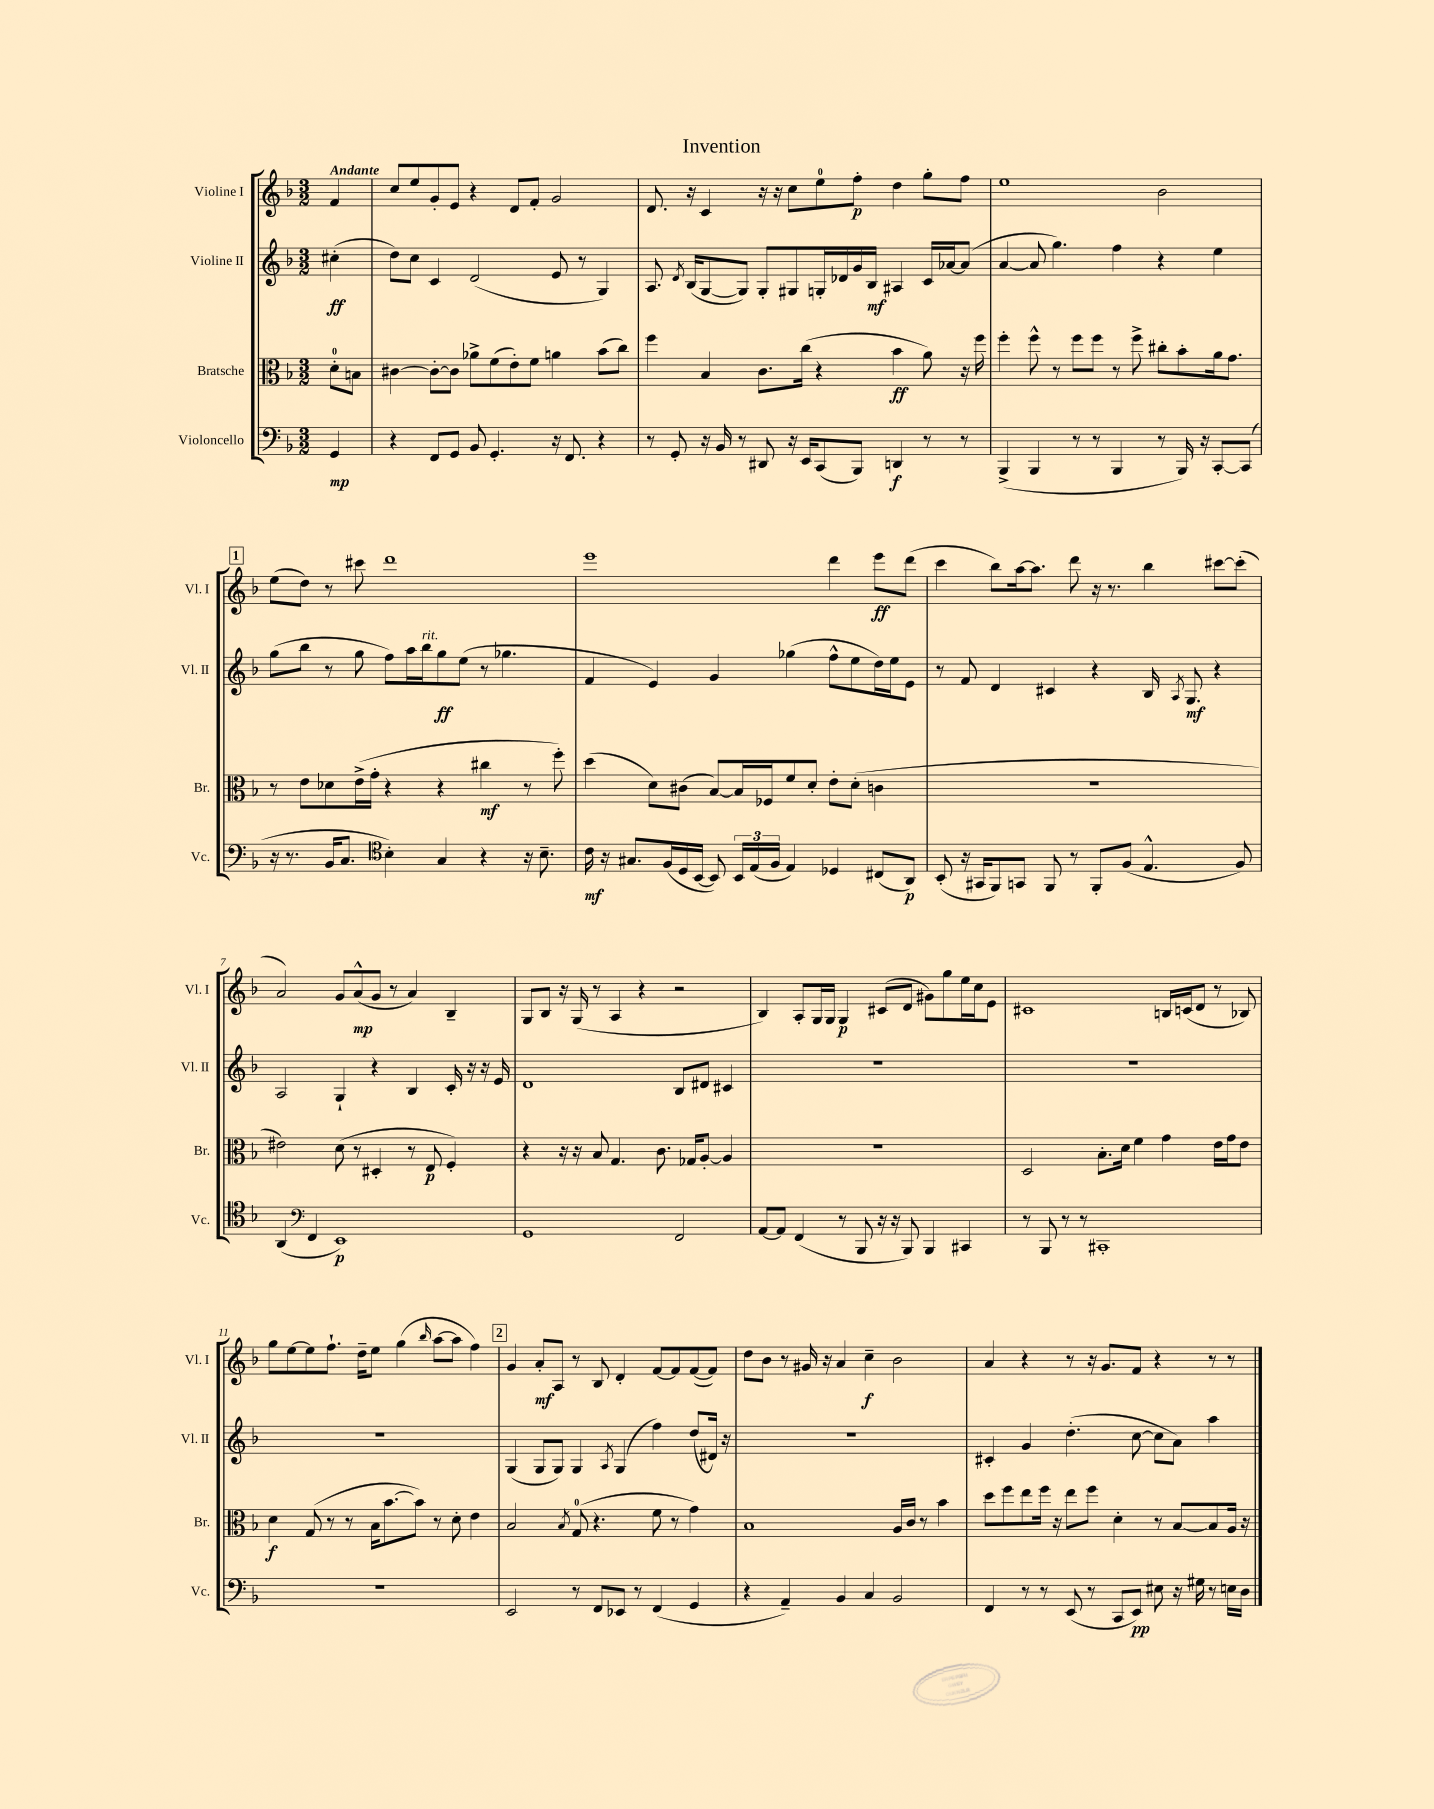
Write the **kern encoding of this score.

**kern	**dynam	**kern	**dynam	**kern	**dynam	**kern	**dynam
*part4	*part4	*part3	*part3	*part2	*part2	*part1	*part1
*staff4	*staff4	*staff3	*staff3	*staff2	*staff2	*staff1	*staff1
*I"Violoncello	*	*I"Bratsche	*	*I"Violine II	*	*I"Violine I	*
*I'Vc.	*	*I'Br.	*	*I'Vl. II	*	*I'Vl. I	*
*clefF4	*	*clefC3	*	*clefG2	*	*clefG2	*
*k[b-]	*	*k[b-]	*	*k[b-]	*	*k[b-]	*
*M3/2	*	*M3/2	*	*M3/2	*	*M3/2	*
=	=	=	=	=	=	=	=
!	!	!	!	!	!	!LO:TX:a:B:t=Andante	!
4GG/	mp	8d'\L	.	(4cc#X'\	ff	4f/	.
.	.	8Bn\J	.	.	.	.	.
=1	=1	=1	=1	=1	=1	=1	=1
4r	.	[4c#X\	.	8dd\L)	.	8cc/L	.
.	.	.	.	8cc\J	.	8ee/	.
8FF/L	.	8c#'\L_	.	4c/	.	8g'/	.
8GG/J	.	8c#\J]	.	.	.	8e/J	.
8BB-/	.	8a-X^\L	.	(2d/	.	4r	.
4.GG'/	.	(8f\	.	.	.	.	.
.	.	8e'\)	.	.	.	8d/L	.
.	.	8f\J	.	.	.	8f'/J	.
16r	.	4an\	.	8e/	.	2g/	.
8.FF/	.	.	.	.	.	.	.
.	.	.	.	8r	.	.	.
4r	.	(8b-\L	.	4G/)	.	.	.
.	.	8cc\J)	.	.	.	.	.
=2	=2	=2	=2	=2	=2	=2	=2
8r	.	4ff\	.	8.A/	.	8.d/	.
8GG'/	.	.	.	.	.	.	.
.	.	.	.	8qd/	.	.	.
.	.	.	.	(16B-/KL	.	16r	.
16r	.	4B-/	.	[8G/	.	4c/	.
16BB-/	.	.	.	.	.	.	.
8r	.	.	.	8G/J])	.	.	.
8DD#X/	.	8.c\L	.	8G'/L	.	16r	.
.	.	.	.	.	.	16r	.
16r	.	.	.	8G#X/	.	8cc\L	.
16EE/KL	.	(16cc\Jk	.	.	.	.	.
(8CC/	.	4r	.	16Gn'/L	.	8ee\	.
.	.	.	.	16d-X/	.	.	.
8BBB-/J)	.	.	.	16g/	.	8ff'\J	p
.	.	.	.	16B-/JJ	mf	.	.
4DDn/	f	4b-\	ff	4A#X/	.	4dd\	.
8r	.	8a\)	.	16c/LL	.	8gg'\L	.
.	.	.	.	[16a-X/J	.	.	.
8r	.	16r	.	(8a-/J]	.	8ff\J	.
.	.	16ff\	.	.	.	.	.
=3	=3	=3	=3	=3	=3	=3	=3
(4BBB-^/	.	4ff'\	.	[4a/	.	1ee	.
4BBB-/	.	8ff^^\	.	8a/]	.	.	.
.	.	8r	.	4.gg\)	.	.	.
8r	.	8ff\L	.	.	.	.	.
8r	.	8ff\J	.	.	.	.	.
4BBB-/	.	8r	.	4ff\	.	.	.
.	.	8ff^\	.	.	.	.	.
8r	.	8cc#X'\L	.	4r	.	2b-\	.
16BBB-/)	.	8b-'\	.	.	.	.	.
16r	.	.	.	.	.	.	.
[8CC'/L	.	16a\k	.	4ee\	.	.	.
.	.	8.g\J	.	.	.	.	.
(8CC/J]	.	.	.	.	.	.	.
!!LO:LB:g=z
!!LO:REH:place=s1:t=1
=4	=4	=4	=4	=4	=4	=4	=4
16r	.	8r	.	(8gg\L	.	(8ee\L	.
8.r	.	.	.	.	.	.	.
.	.	8e\L	.	8bb-\J	.	8dd\J)	.
16BB-/KL	.	8d-X\	.	8r	.	8r	.
8.C/J	.	.	.	.	.	.	.
.	.	(16e^\L	.	8gg\	.	8ccc#X\	.
.	.	16g'\JJ	.	.	.	.	.
*clefC4	*	*	*	*	*	*	*
4B-'\)	.	4r	.	8ff\L)	.	1ddd	.
.	.	.	.	16aa\L	.	.	.
!	!	!	!	!LO:TX:a:i:t=rit.	!	!	!
.	.	.	.	16bb-\J	.	.	.
4G/	.	4r	.	8gg\	ff	.	.
.	.	.	.	(8ee\J	.	.	.
4r	.	4cc#X\	mf	8r	.	.	.
.	.	.	.	4.gg-X\	.	.	.
16r	.	8r	.	.	.	.	.
8.B-~\	.	.	.	.	.	.	.
.	.	8ff'\)	.	.	.	.	.
=5	=5	=5	=5	=5	=5	=5	=5
16c\	mf	(4dd\	.	4f/	.	1eee	.
16r	.	.	.	.	.	.	.
8.G#X/L	.	.	.	.	.	.	.
.	.	8d\L)	.	4e/)	.	.	.
(16F/L	.	.	.	.	.	.	.
16D/	.	(8c#X\J	.	.	.	.	.
[16BB-/JJ	.	.	.	.	.	.	.
8BB-/])	.	[8B-/L)	.	4g/	.	.	.
24BB-/LL	.	16B-/L]	.	.	.	.	.
(24E/	.	.	.	.	.	.	.
.	.	16F-X/J	.	.	.	.	.
24F/JJ	.	.	.	.	.	.	.
4E/)	.	8f/	.	(4gg-X\	.	.	.
.	.	8d'/J	.	.	.	.	.
4D-X/	.	8e'\L	.	8ff^^\L	.	4ddd\	.
.	.	(8d'\J	.	8ee\	.	.	.
(8C#X/L	.	4cn\	.	16dd\L)	.	8eee\L	ff
.	.	.	.	16ee\J	.	.	.
8AA/J)	p	.	.	8e\J	.	(8ddd\J	.
=6	=6	=6	=6	=6	=6	=6	=6
(8BB-'/	.	1.r	.	8r	.	4ccc\	.
16r	.	.	.	8f/	.	.	.
16GG#X/KL	.	.	.	.	.	.	.
8FF/)	.	.	.	4d/	.	8bb-\L)	.
8GGn/J	.	.	.	.	.	[16aa\k	.
.	.	.	.	.	.	8.aa\J]	.
8FF/	.	.	.	4c#X/	.	.	.
8r	.	.	.	.	.	8ddd\	.
8FF'/L	.	.	.	4r	.	16r	.
.	.	.	.	.	.	8.r	.
(8F/J	.	.	.	.	.	.	.
4.E^^/	.	.	.	16B-/	.	4bb-\	.
.	.	.	.	8qA/	.	.	.
.	.	.	.	8.G/	mf	.	.
.	.	.	.	4r	.	[8ccc#X\L	.
8F/)	.	.	.	.	.	(8ccc#'\J]	.
!!LO:LB:g=z
=7	=7	=7	=7	=7	=7	=7	=7
(4AA/	.	2e#X\)	.	2A/	.	2a/)	.
*clefF4	*	*	*	*	*	*	*
4FF/	.	.	.	.	.	.	.
1EE)	p	(8d\	.	4G`/	.	8g/L	.
.	.	8r	.	.	.	(8a^^/	mp
.	.	4D#X'/	.	4r	.	8g/J	.
.	.	.	.	.	.	8r	.
.	.	8r	.	4B-/	.	4a/)	.
.	.	8E/	p	.	.	.	.
.	.	4F'/)	.	16c'/	.	4B-~/	.
.	.	.	.	16r	.	.	.
.	.	.	.	16r	.	.	.
.	.	.	.	16e/	.	.	.
=8	=8	=8	=8	=8	=8	=8	=8
1GG	.	4r	.	1d	.	8G/L	.
.	.	.	.	.	.	8B-/J	.
.	.	16r	.	.	.	16r	.
.	.	16r	.	.	.	(16G/	.
.	.	8B-/	.	.	.	8r	.
.	.	4.G/	.	.	.	4A/	.
.	.	.	.	.	.	4r	.
.	.	8.c\	.	.	.	.	.
2FF/	.	.	.	8B-/L	.	2r	.
.	.	16G-X/KL	.	.	.	.	.
.	.	[8A'/J	.	8d#X/J	.	.	.
.	.	4A/]	.	4c#X/	.	.	.
=9	=9	=9	=9	=9	=9	=9	=9
[8AA/L	.	1.r	.	1.r	.	4B-/)	.
8AA/J]	.	.	.	.	.	.	.
(4FF/	.	.	.	.	.	8A'/L	.
.	.	.	.	.	.	16G/L	.
.	.	.	.	.	.	16G/JJ	.
8r	.	.	.	.	.	4G/	p
8BBB-/	.	.	.	.	.	.	.
16r	.	.	.	.	.	(8c#X/L	.
16r	.	.	.	.	.	.	.
8BBB-/)	.	.	.	.	.	8d/J	.
4BBB-/	.	.	.	.	.	8g#X\L)	.
.	.	.	.	.	.	8gg\	.
4CC#X/	.	.	.	.	.	16ee\L	.
.	.	.	.	.	.	16cc\J	.
.	.	.	.	.	.	8e\J	.
=10	=10	=10	=10	=10	=10	=10	=10
8r	.	2D/	.	1.r	.	1c#X	.
8BBB-/	.	.	.	.	.	.	.
8r	.	.	.	.	.	.	.
8r	.	.	.	.	.	.	.
1CC#X'	.	8.B-'\L	.	.	.	.	.
.	.	16d\Jk	.	.	.	.	.
.	.	4f\	.	.	.	.	.
.	.	4g\	.	.	.	16Bn/LL	.
.	.	.	.	.	.	(16cn/J	.
.	.	.	.	.	.	8d/J	.
.	.	16e\LL	.	.	.	8r	.
.	.	16g\J	.	.	.	.	.
.	.	8e\J	.	.	.	8B-X/)	.
!!LO:LB:g=z
=11	=11	=11	=11	=11	=11	=11	=11
1.r	.	4d\	f	1.r	.	8gg\L	.
.	.	.	.	.	.	[8ee\	.
.	.	(8G/	.	.	.	8ee\]	.
.	.	8r	.	.	.	8.ff`\J	.
.	.	8r	.	.	.	.	.
.	.	.	.	.	.	16dd~\KL	.
.	.	16B-\KL	.	.	.	8ee\J	.
.	.	[8.b-\	.	.	.	.	.
.	.	.	.	.	.	(4gg\	.
.	.	8b-\J])	.	.	.	.	.
.	.	.	.	.	.	16qqbb-/	.
.	.	8r	.	.	.	[8aa\L	.
.	.	8d'\	.	.	.	8aa\J]	.
.	.	4e\	.	.	.	4ff\)	.
!!LO:REH:place=s1:t=2
=12	=12	=12	=12	=12	=12	=12	=12
2EE/	.	2B-/	.	(4G/	.	4g/	.
.	.	.	.	8G/L	.	8a'/L	mf
.	.	.	.	8G/J)	.	8A/J	.
.	.	8qB-/	.	.	.	.	.
8r	.	(8G/	.	4G/	.	8r	.
8FF/L	.	4.r	.	.	.	8B-/	.
.	.	.	.	8qA/	.	.	.
8EE-X/J	.	.	.	(4G/	.	4d'/	.
8r	.	.	.	.	.	.	.
(4FF/	.	8f\	.	4ff\)	.	[8f/L	.
.	.	8r	.	.	.	8f/]	.
4GG/	.	4g\)	.	(8dd/L	.	([8f/	.
.	.	.	.	16d#X/Jk)	.	8f/J])	.
.	.	.	.	16r	.	.	.
=13	=13	=13	=13	=13	=13	=13	=13
4r	.	1B-	.	1.r	.	8dd\L	.
.	.	.	.	.	.	8b-\J	.
4AA~/)	.	.	.	.	.	8r	.
.	.	.	.	.	.	16g#X/	.
.	.	.	.	.	.	16r	.
4BB-/	.	.	.	.	.	4a/	.
4C/	.	.	.	.	.	4cc~\	f
2BB-/	.	16A/LL	.	.	.	2b-\	.
.	.	16c/JJ	.	.	.	.	.
.	.	8r	.	.	.	.	.
.	.	4b-\	.	.	.	.	.
=14	=14	=14	=14	=14	=14	=14	=14
4FF/	.	8dd\L	.	4c#X'/	.	4a/	.
.	.	8ff\	.	.	.	.	.
8r	.	8ee\	.	4g/	.	4r	.
8r	.	16ff\Jk	.	.	.	.	.
.	.	16r	.	.	.	.	.
(8EE/	.	8ee\L	.	(4.dd'\	.	8r	.
8r	.	8ff\J	.	.	.	16r	.
.	.	.	.	.	.	8.g/L	.
8CC/L	.	4d'\	.	.	.	.	.
8EE/J)	pp	.	.	[8cc\	.	8f/J	.
8E#X\	.	8r	.	8cc\L]	.	4r	.
16r	.	[8B-/L	.	8a\J)	.	.	.
16G#X\	.	.	.	.	.	.	.
8r	.	8B-/]	.	4aa\	.	8r	.
16En\LL	.	16A/Jk	.	.	.	8r	.
16D\JJ	.	16r	.	.	.	.	.
==	==	==	==	==	==	==	==
*-	*-	*-	*-	*-	*-	*-	*-
